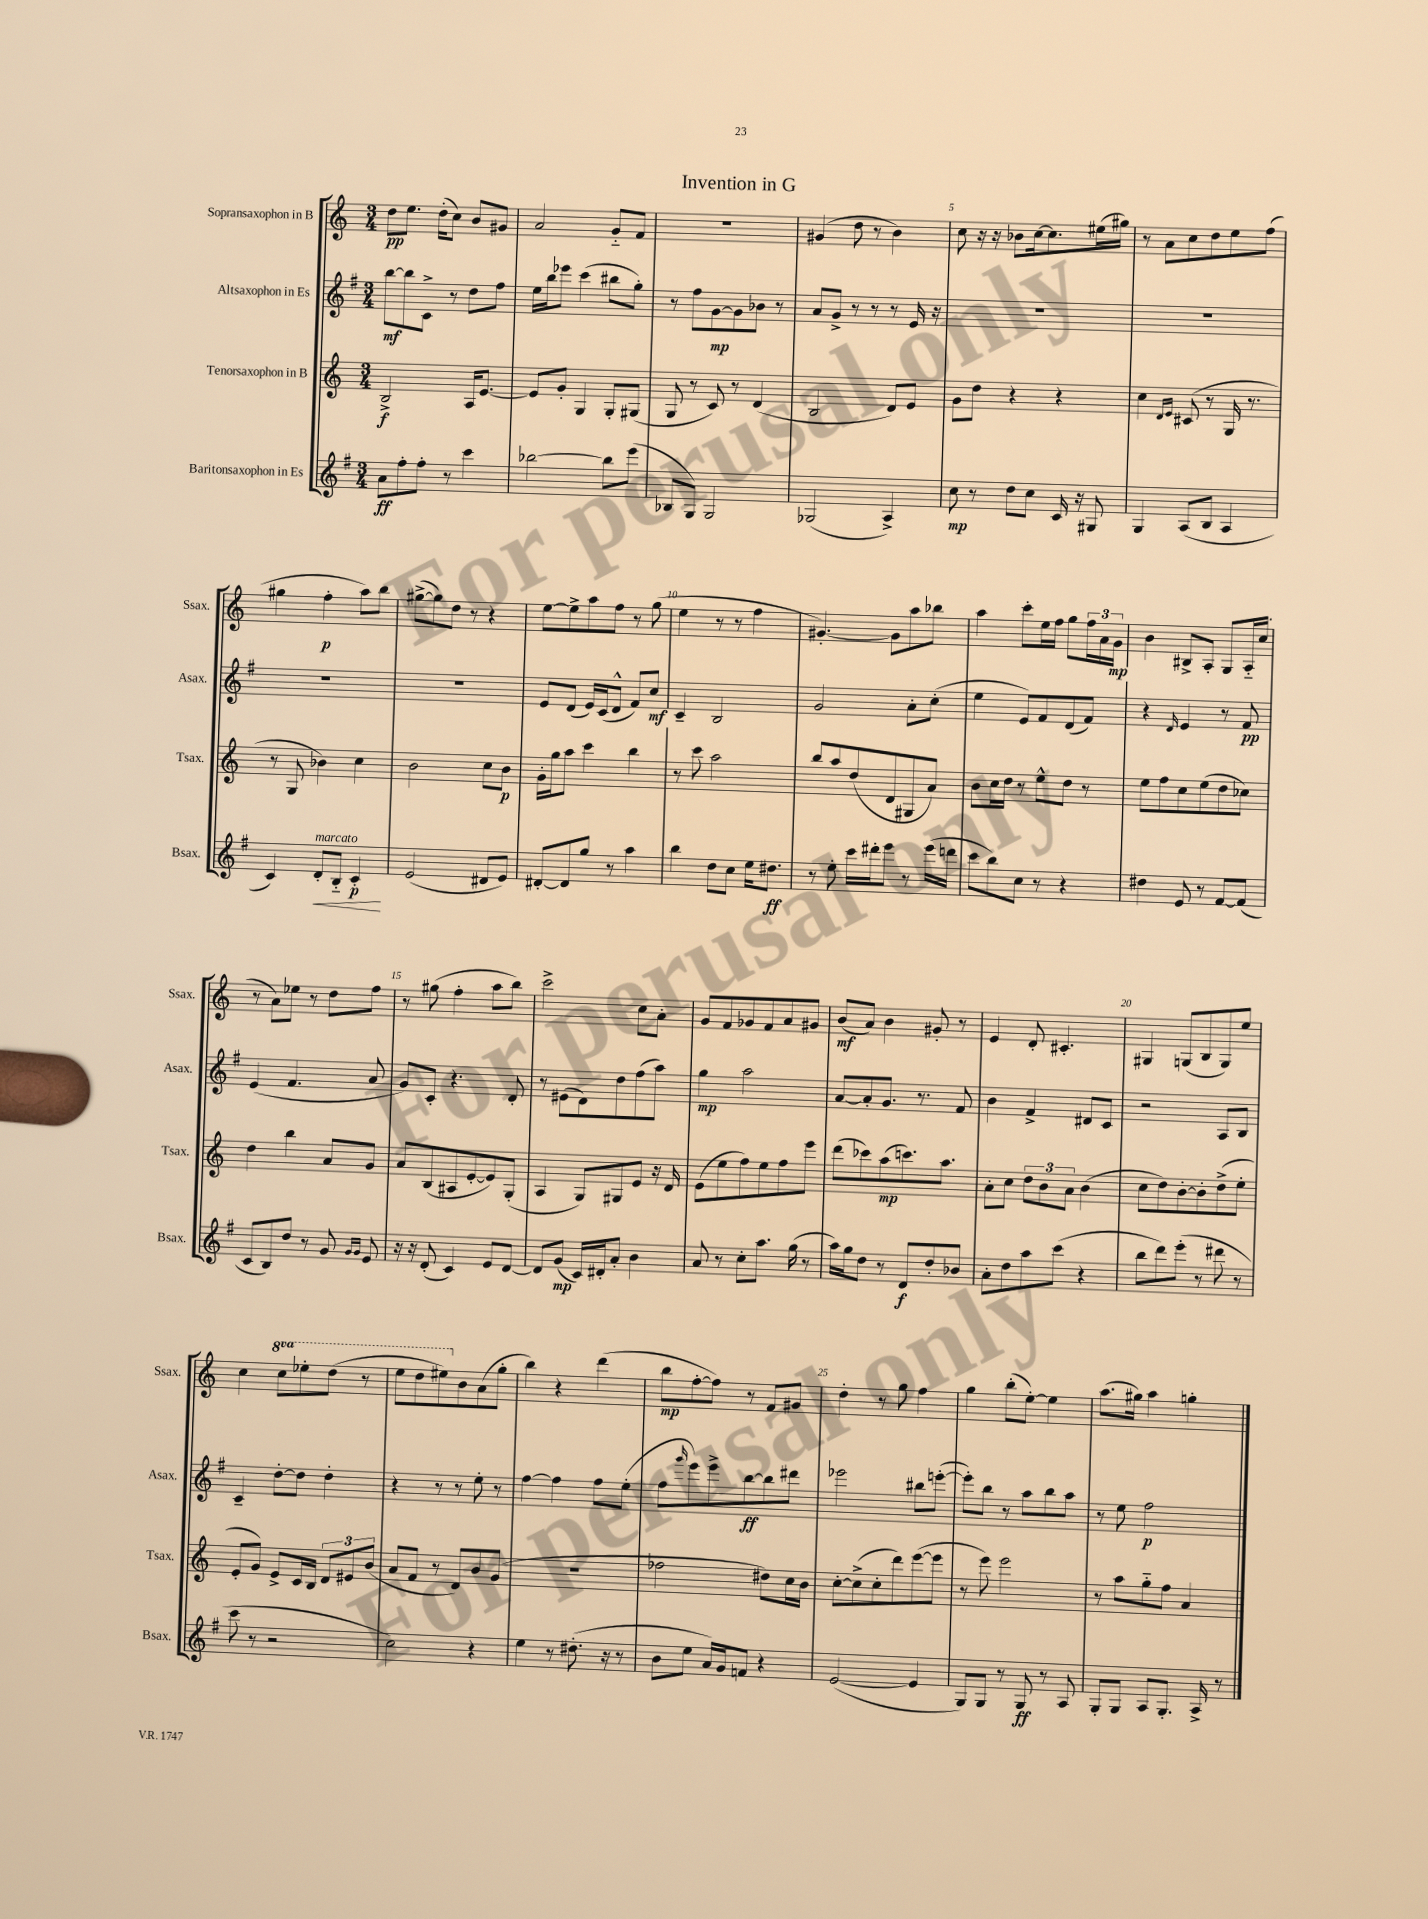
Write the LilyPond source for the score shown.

\header { title = "Invention in G" }
<<
\new StaffGroup <<
\new Staff = "s0" \with { instrumentName = "Sopransaxophon in B" shortInstrumentName = "Ssax." } {
    \clef treble \key c \major \numericTimeSignature \time 3/4 \set Staff.ottavationMarkups = #ottavation-simple-ordinals
    d''8\pp e''8. d''16-.( c''8) b'8 gis'8 |
    a'2 g'8-_ f'8 |
    R2. |
    gis'4( d''8 r8 b'4) |
    c''8 r16 r16 bes'8 c''16~ c''8. eis''16( gis''16) |
    r8 a'8 c''8 d''8 e''8 f''8( |
    gis''4 f''4-.\p a''8) b''8 |
    gis''8~->( gis''8) d''8 r8 r4 |
    e''8~ e''8-> a''8 f''8 r8 g''8( |
    e''4 r8 r8 f''4 |
    gis'4.~-.) gis'8 a''8 bes''8 |
    a''4 c'''8-. e''16 f''16 g''8 \tuplet 3/2 { f''16 a'16 g'16\mp } |
    b'4 bis8-> a8-. g8 a16-_ c''16( |
    r8 a'8) ees''8 r8 d''8 f''8 |
    r8 gis''8( f''4-. a''8 b''8) |
    c'''2-> c''8 a'8-. |
    g'8 f'8 ges'8 f'8 a'8 gis'8 |
    b'8\mf( a'8) b'4 gis'8-. r8 |
    e'4 d'8-. cis'4.-. |
    gis4 g8( b8 g8) e''8 |
    c''4 \ottava #1 c'''8 ees'''8-. d'''8( r8 |
    e'''8 d'''8 eis'''8) \ottava #0 b'8 a'8( g''8-. |
    b''4) r4 d'''4( |
    b''8\mp f''8~-. f''8) r8 f'8 gis'8 |
    d''4-. r8 g''8 f''4 |
    g''4 b''8-.( e''8~-.) e''4 |
    a''8.( gis''16) a''4 g''4-. \bar "|." |
}
\new Staff = "s1" \with { instrumentName = "Altsaxophon in Es" shortInstrumentName = "Asax." } {
    \clef treble \key g \major \numericTimeSignature \time 3/4
    b''8~\mf b''8 c'8-> r8 d''8 fis''8 |
    e''16 b''16 ees'''8 c'''4( bis''8 g''8-.) |
    r8 fis''8 g'8~\mp g'8 bes'8 r8 |
    a'8 g'8-> r8 r8 r8 e'16 r16 |
    R2. |
    R2. |
    R2. |
    R2. |
    e'8 d'8( e'16) c'16( d'8-^ fis'8) c''8\mf |
    c'4-- b2 |
    g'2 a'8-. c''8-.( |
    e''4 e'8) fis'8 d'8( fis'8) |
    r4 \grace { d'16 } e'4 r8 fis'8\pp |
    e'4( fis'4. a'8 |
    g'8) c'8-. r4. d'8-. |
    r8 eis'8( d'8) d''8 fis''8( a''8) |
    g''4\mp a''2 |
    a'8~ a'8-. g'8. r8. fis'8 |
    b'4 fis'4-> dis'8 c'8 |
    r2 a8 b8 |
    c'4-- d''8~-. d''8 d''4-. |
    r4 r8 r8 e''8-. r8 |
    fis''4~ fis''4 fis''8 e''8-.( |
    fis''8 \grace { g'''16 } e'''8) e'''8-> b''8~\ff b''8 dis'''8 |
    ees'''2 bis''8 e'''8~-.( |
    e'''8-.) b''8 r8 a''8 b''8 a''8 |
    r8 e''8 fis''2\p \bar "|." |
}
\new Staff = "s2" \with { instrumentName = "Tenorsaxophon in B" shortInstrumentName = "Tsax." } {
    \clef treble \key c \major \numericTimeSignature \time 3/4
    b2->\f a16 e'8.~ |
    e'8 g'8-. g4 g8-. gis8( |
    g8 r8 c'8) r8 d'4( |
    b2 d'8) e'8 |
    g'8 d''8 r4 r4 |
    c''4 \grace { d'16 e'16 } cis'8( r8 g16 r8. |
    r8 g8 bes'4) c''4 |
    b'2 c''8 b'8\p |
    g'16-. g''16 a''8 c'''4 b''4 |
    r8 c'''8 a''2 |
    b''8 a''8 d''8( d'8 gis8 a'8) |
    b'8 c''16 d''16 r8 e''8-^ d''8 r8 |
    e''8 f''8 c''8 e''8( d''8 ces''8) |
    d''4 b''4 a'8 g'8 |
    a'8 b8( ais8 e'8~-. e'8) g8-.( |
    a4 g8) gis8 e'8 r16 d'16 |
    e'8( e''8 f''8) e''8 f''8 e'''8 |
    d'''8( ces'''8) a''8\mp( c'''8.) a''8. |
    a'8-. c''8 \tuplet 3/2 { d''8 b'8 a'8 } b'4( |
    c''8 d''8) b'8~-. b'8-. d''8->( e''8-. |
    e'8-. g'8) e'8-> c'16 b16 \tuplet 3/2 { d'8 eis'8 b'8( } |
    a'8 f'8 r8 d'8) b'8 g'8( |
    R2. |
    fes''2 dis''8) c''16 b'16 |
    c''8~-. c''8->( c''8-. d'''8) e'''8~( e'''8 |
    r8 e'''8) e'''2 |
    r8 a''8 g''8-_ f''8 a'4 \bar "|." |
}
\new Staff = "s3" \with { instrumentName = "Baritonsaxophon in Es" shortInstrumentName = "Bsax." } {
    \clef treble \key g \major \numericTimeSignature \time 3/4
    a'8\ff fis''8-. fis''8-. r8 c'''4 |
    bes''2~ bes''8 e'''8( |
    bes8 g8) g2 |
    ges2( a4->) |
    c''8\mp r8 d''8 c''8 c'16 r16 gis8 |
    g4 a8( b8 a4 |
    c'4) d'8-.\<^\markup { \italic "marcato" } b8-_ c'4-.\p\! |
    e'2( dis'8 e'8) |
    dis'8~-. dis'8 g''8 r8 a''4 |
    b''4 d''8 c''8 e''16 dis''8.\ff |
    r8 e''8-. c'''16 dis'''16-. e'''8 r8 e'''16( d'''16 |
    c'''8 b''8) c''8 r8 r4 |
    dis''4 e'8 r8 fis'8~ fis'8( |
    c'8 b8) d''8 r8 g'8 \grace { g'16 g'16 } e'8 |
    r16 r16 d'8-.( c'4) e'8 d'8~ |
    d'8 g'8\mp( c'16) dis'16-. a'8-. b'4 |
    a'8 r8 c''8-. a''8. g''16( r8 |
    a''16) g''16 d''8 r8 d'8\f d''8-. bes'8 |
    a'8-. d''8 a''8 c'''8( r4 |
    b''8 d'''8) e'''8-.( r8 dis'''8 r8 |
    c'''8 r8 r2 |
    c''2) r4 |
    e''4 r8 dis''8.-.( r16 r8 |
    b'8 e''8 a'16) g'16 f'8 r4 |
    e'2~( e'4 |
    g8) g8 r8 g8\ff r8 a8 |
    g8-. g8 a8 g8.-. a16-> r8 \bar "|." |
}
>>
>>
\layout { \context { \Score \override BarNumber.break-visibility = ##(#f #t #t) barNumberVisibility = #(every-nth-bar-number-visible 5) } }
